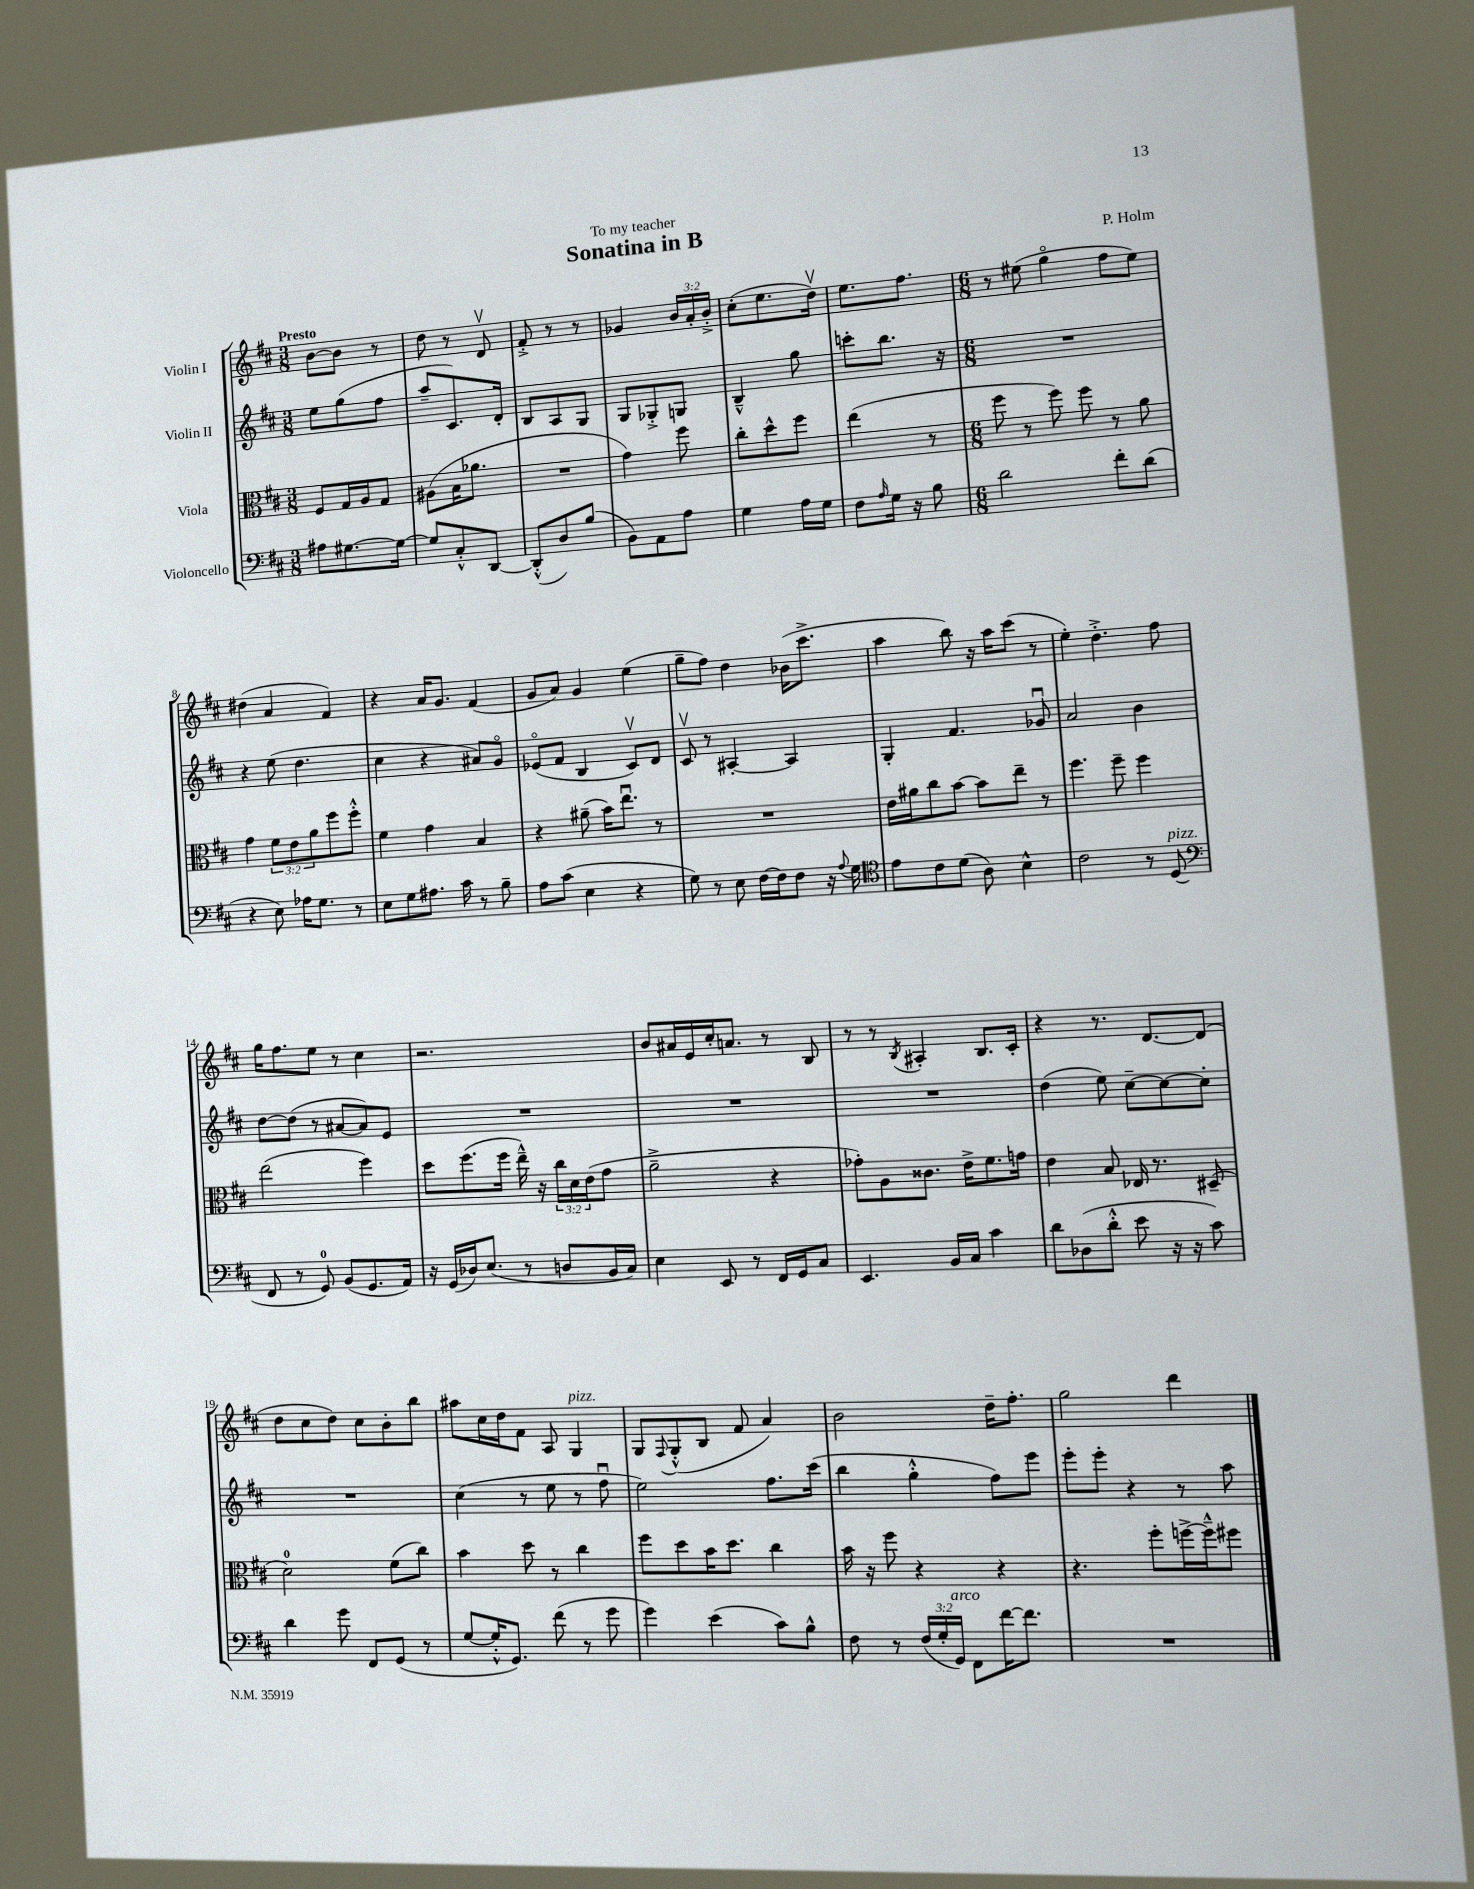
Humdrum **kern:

**kern	**kern	**kern	**kern
*part4	*part3	*part2	*part1
*staff4	*staff3	*staff2	*staff1
*I"Violoncello	*I"Viola	*I"Violin II	*I"Violin I
*clefF4	*clefC3	*clefG2	*clefG2
*k[f#c#]	*k[f#c#]	*k[f#c#]	*k[f#c#]
*M3/8	*M3/8	*M3/8	*M3/8
=1	=1	=1	=1
!	!	!	!LO:TX:a:B:t=Presto
8A#X\L	8F#/L	8ee\L	[8b\L
[8.G#X\	16G/L	(8gg\	8b\J]
.	16A/J	.	.
.	8G/J	8ff#\J	8r
16G#\Jk_	.	.	.
=2	=2	=2	=2
8G#/L]	(8A#X\L	8aa~/L	8dd\
8C#'^^/	16B\K	8.c#/)	8r
.	8.a-X\J	.	.
[8DD/J	.	.	8dv/
.	.	16d'/Jk	.
=3	=3	=3	=3
(8DD'^^/L]	4.r	8B/L	8f#'^/
8D/)	.	8A/	8r
(8B/J	.	8G/J	8r
=4	=4	=4	=4
8BB\L)	4g\)	8G/L	4g-X/
8AA\	.	8G-X'^/	.
8A\J	8ff#\	8Gn/J	24b/LL
.	.	.	24a'/
.	.	.	24b'^/JJ
=5	=5	=5	=5
4G\	8cc#'\L	4B~^^/	(8cc#'\L
.	8dd^^\	.	8.ee\
16A\LL	8ff#\J	8gg\	.
16G\JJ	.	.	16ddv\Jk)
=6	=6	=6	=6
8F#\L	(4ee\	8cccn'\L	8.ee\L
16qqA/	.	.	.
16G\Jk	.	8.bb\J	.
16r	.	.	8.ff#\J
8B\	8r	.	.
.	.	16r	.
=7	=7	=7	=7
*M6/8	*M6/8	*M6/8	*M6/8
2d\	8ff#\	2.r	8r
.	8r	.	(8ee#X\
.	8ff#\)	.	4gg\
.	8ff#\	.	.
8f#'\L	8r	.	8ff#\L
(8d\J	8a\	.	8ee#\J)
!!LO:LB:g=z
=8	=8	=8	=8
4r	4g\	4r	(4dd#X\
8E\)	12f#\L	(8ee\	4a/
.	12e\	.	.
16A-X\KL	.	4.dd\	.
.	12a\	.	.
8.G\J	.	.	.
.	8ff#\	.	4f#/)
8r	8ff#'^^\J	.	.
=9	=9	=9	=9
8E\L	4f#\	4cc#\	4r
8G\	.	.	.
8.A#X\J	4g\	4r	16a/KL
.	.	.	8.g/J
16c#\	.	.	.
8r	4B/	8a#X/L)	(4f#/
8B~\	.	8g/J	.
=10	=10	=10	=10
8A\L	4r	(8e-X/L	8g/L
(8c#\J	.	8f#/J	8a/J)
4E\	(8a#X~\	4B/	4g/
.	16b\KL)	.	.
.	8.eeu\J	.	.
4r	.	8c#v/L)	(4ee\
.	8r	8d/J	.
=11	=11	=11	=11
8G\)	2.r	8c#v/	8gg~\L
8r	.	8r	8ff#\J)
8E\	.	[4A#X'/	4dd\
[16F#\LL	.	.	.
16F#\J]	.	.	.
8F#\J	.	4A#/]	(16b-X\KL
.	.	.	8.ccc#^\J
16r	.	.	.
8qqA/	.	.	.
16G\	.	.	.
=12	=12	=12	=12
*clefC4	*	*	*
8e\L	16e\LL	4G'/	4aa\
.	16a#X\J	.	.
8c#\	8cc#\	.	.
(8d\J	[8b\J	4.f#/	8bb\)
8A\)	8b\L]	.	16r
.	.	.	16aa\KL
4B^^\	8ee~\J	.	(8ccc#\J
.	8r	8g-Xu/	8r
=13	=13	=13	=13
2c#\	4.ff#\	2a/	4ee'\)
.	.	.	4.dd'^\
.	8ff#~\	.	.
8r	4ff#\	4b\	.
!LO:TX:a:i:t=pizz.	!	!	!
(8D/	.	.	8ff#\
!!LO:LB:g=z
=14	=14	=14	=14
*clefF4	*	*	*
8FF#/	(2ee\	[8dd\L	16gg\KL
.	.	.	8.ff#\
8r	.	(8dd\J]	.
8GG/)	.	8r	8ee\J
(8BB/L	.	[8a#X/L	8r
8.GG/	4ff#\)	8a#/])	4cc#\
.	.	8e/J	.
16AA/Jk)	.	.	.
=15	=15	=15	=15
16r	8dd\L	2.r	2.r
(16GG/LL	.	.	.
16D-X/J)	(8.ff#\	.	.
(8.E/J	.	.	.
.	16ff#\Jk	.	.
8r	16ee~^^\)	.	.
.	16r	.	.
8Dn/L	24cc#\LL	.	.
.	24d\	.	.
.	(24e\J	.	.
16BB/L	8g\J	.	.
16C#/JJ)	.	.	.
=16	=16	=16	=16
4E\	2a~^\	2.r	8b/L
.	.	.	16a#X/L
.	.	.	16e/
8EE/	.	.	16cc#'/J
.	.	.	8.an/J
8r	.	.	.
16FF#/LL	4r	.	8r
16GG/J	.	.	.
8C#/J	.	.	8B/
=17	=17	=17	=17
4.EE/	8g-X'\L)	2.r	8r
.	8A\	.	8r
.	.	.	8qB/
.	8.c##X\J	.	4A#X'/
16BB/LL	.	.	.
16C#/JJ	16e^\KL	.	.
4c#\	8.f#\	.	8.B/L
.	16gn\Jk	.	16c#'/Jk
=18	=18	=18	=18
8d\L	4e\	(4dd\	4r
(8D-X\	.	.	.
8d'^^\J	8B/	8ee\)	8.r
8e\	16E-X/	[8cc#~\L	.
.	8.r	.	[8.d/L
16r	.	8cc#\_	.
16r	.	.	.
8c#\)	(8D#X~/	8cc#'\J]	(8d/J]
!!LO:LB:g=z
=19	=19	=19	=19
4d\	2d\)	2.r	8dd\L
.	.	.	8cc#\
8g\	.	.	8dd\J)
8FF#/L	.	.	8cc#\L
(8GG/J	(8f#\L	.	8b'\
8r	8cc#\J)	.	8bb\J
=20	=20	=20	=20
[8G/L	4b\	(4cc#\	8aa#X\L
16G'^^/K]	.	.	16cc#\L
8.GG/J)	.	.	16dd\J
.	8dd\	8r	8f#\J
(8f#\	8r	8ee\	8A/
!	!	!	!LO:TX:a:i:t=pizz.
8r	4cc#\	8r	4G/
8g\	.	8ff#u\	.
=21	=21	=21	=21
4g\)	8ff#\L	2ee\)	8G/L
.	.	.	8qqF#/
.	8dd\	.	(8G'^^/
(4e\	16b\K	.	8B/J
.	8.dd\J	.	.
.	.	.	8f#/
8c#\L)	4cc#\	8.ff#\L	4a/)
8B^^\J	.	.	.
.	.	(16ccc#\Jk	.
=22	=22	=22	=22
8F#\	16b\	4bb\	2b\
.	16r	.	.
8r	8ff#\	.	.
(24F#/LL	4r	4gg'^^\	.
24G'/	.	.	.
!LO:TX:a:i:t=arco	!	!	!
24GG/JJ)	.	.	.
8FF#\L	.	.	.
[16f#\K	4r	8ff#\L)	16dd~\KL
8.f#\J]	.	.	8.ff#'\J
.	.	8eee\J	.
=23	=23	=23	=23
2.r	4.r	8eee'\L	2gg\
.	.	8eee'\J	.
.	.	4r	.
.	8ff#'\L	.	.
.	[16ffn^\L	8r	4ddd\
.	16ff~^^\J]	.	.
.	8ff#X\J	8aa\	.
==	==	==	==
*-	*-	*-	*-
